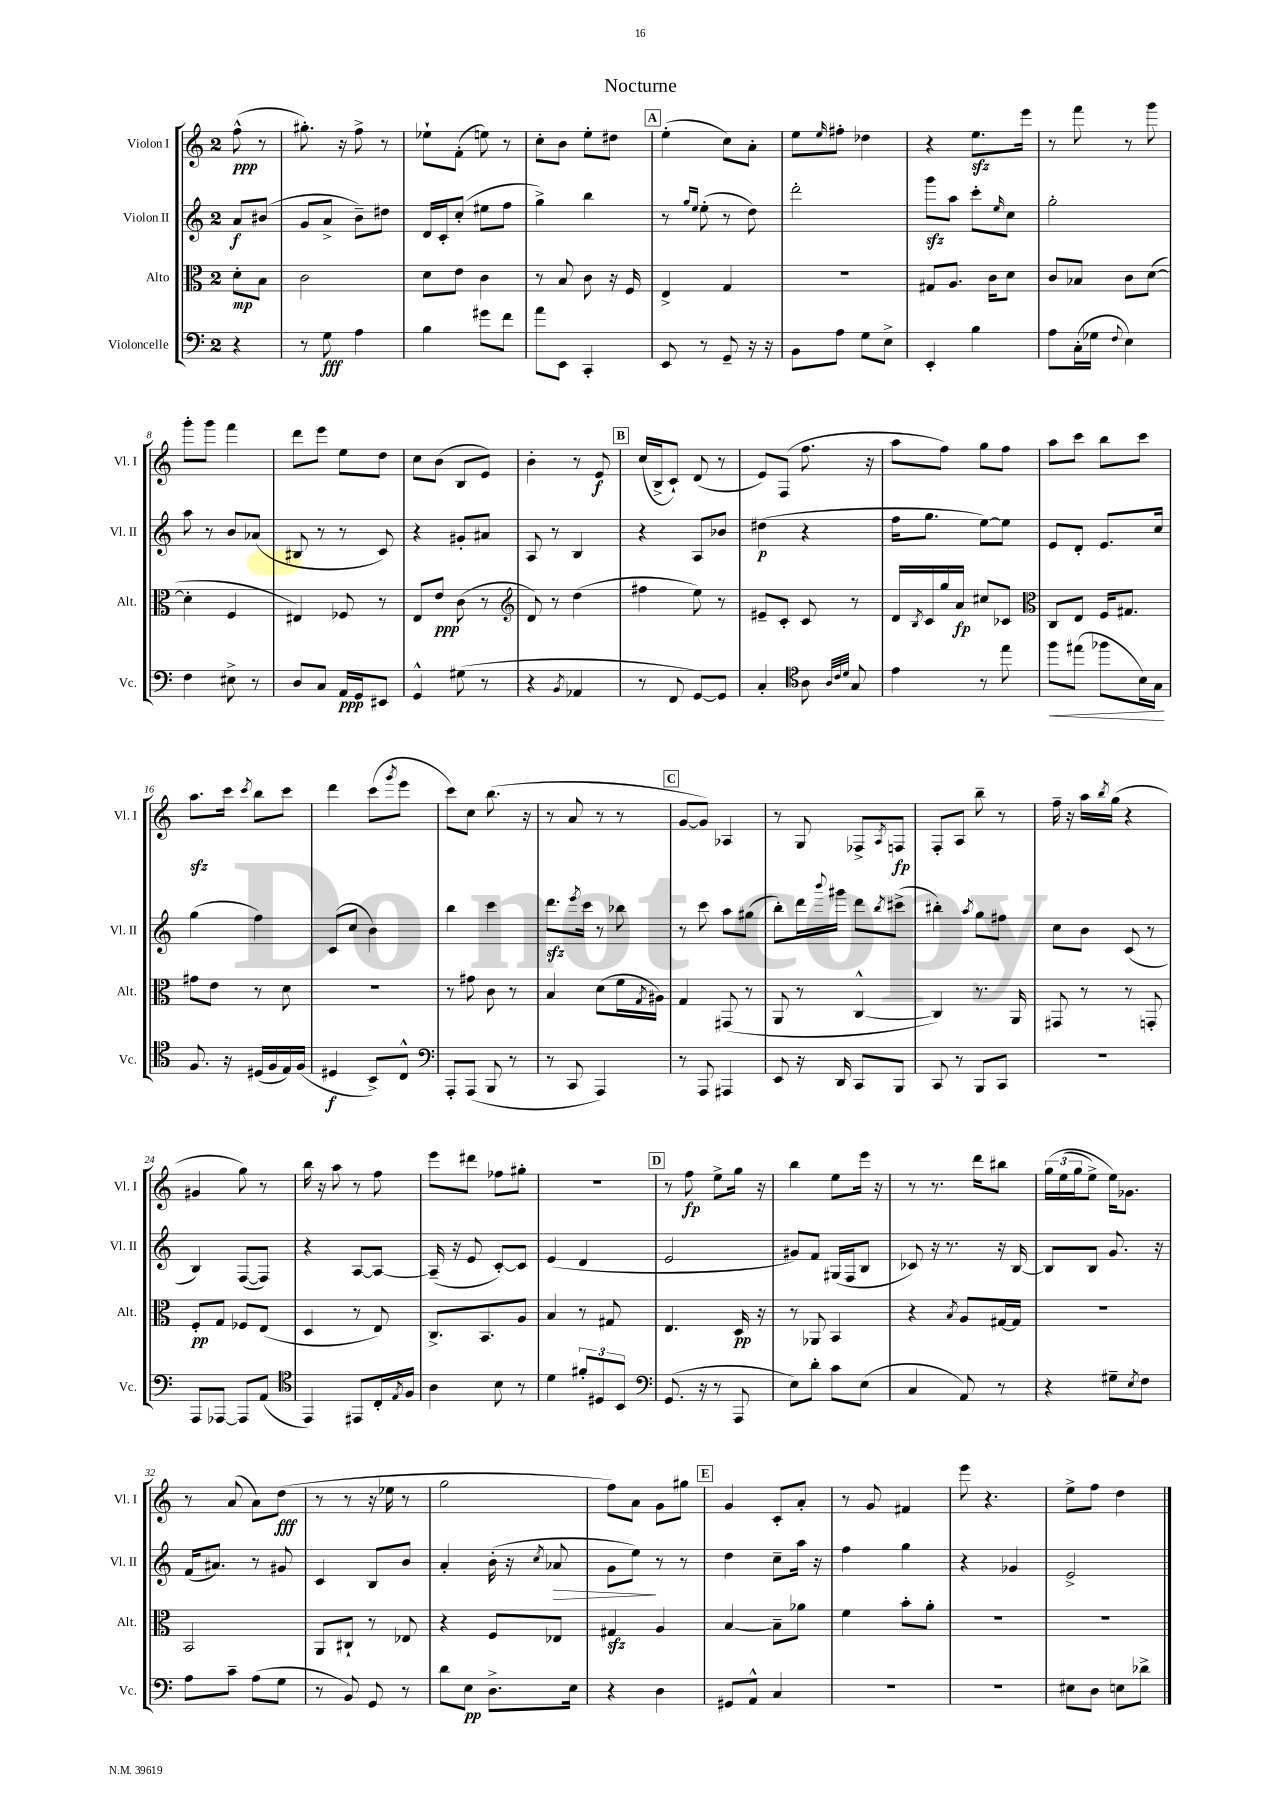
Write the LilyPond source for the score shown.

\header { title = "Nocturne" }
<<
\new StaffGroup <<
\new Staff = "s0" \with { instrumentName = "Violon I" shortInstrumentName = "Vl. I" } {
    \clef treble \key c \major \once \override Staff.TimeSignature.style = #'single-digit \time 2/4 \partial 4
    f''8-^\ppp( r8 |
    gis''8.-.) r16 f''8-> r8 |
    ees''8-! f'8-.( e''8) r8 |
    c''8-. b'8 e''8-. dis''8 |
    \mark \markup { \box "A" } e''4-.( c''8) a'8-. |
    e''8 \grace { e''16 } fis''8-. des''4 |
    r4 e''8.\sfz e'''16 |
    r8 f'''8 r8 g'''8 |
    g'''8-. g'''8 f'''4 |
    d'''8 e'''8 e''8 d''8 |
    c''8 b'8( b8 e'8) |
    b'4-. r8 e'8\f |
    \mark \markup { \box "B" } c''16( b16-> c'8-!) d'8( r8 |
    e'8) f8( f''8. r16 |
    a''8 f''8) g''8 f''8 |
    a''8 c'''8 b''8 c'''8 |
    a''8.\sfz c'''16 \acciaccatura { c'''8 } b''8 c'''8 |
    d'''4 c'''8( \acciaccatura { g'''8 } e'''8 |
    c'''8) c''8 b''8.( r16 |
    r8 a'8 r8 r8 |
    \mark \markup { \box "C" } g'8~ g'8) aes4 |
    r8 g8 fes8-> \acciaccatura { a8 } f8\fp |
    f8-. a8 b''8-- r8 |
    f''16-- r16 a''16 \acciaccatura { b''8 } g''16( r4 |
    gis'4 g''8) r8 |
    b''16 r16 a''8 r8 f''8 |
    e'''8 dis'''8 fes''8 gis''8-. |
    R2 |
    \mark \markup { \box "D" } r8 f''8\fp e''8-> g''16 r16 |
    b''4 e''8 e'''16 r16 |
    r8 r8. d'''16 bis''8 |
    \tuplet 3/2 { g''16\( e''16( g''16 } e''8->) e''16\) ges'8. |
    r8 a'8( a'8) d''8\fff( |
    r8 r8 r16 ees''16 r8 |
    g''2 |
    f''8) a'8 g'8 gis''8 |
    \mark \markup { \box "E" } g'4 c'8-. a'8-. |
    r8 g'8 fis'4 |
    e'''8 r4. |
    e''8-> f''8 d''4 \bar "|." |
}
\new Staff = "s1" \with { instrumentName = "Violon II" shortInstrumentName = "Vl. II" } {
    \clef treble \key c \major \once \override Staff.TimeSignature.style = #'single-digit \time 2/4 \partial 4
    a'8\f bis'8( |
    g'8 a'8-> b'8--) dis''8 |
    d'16 c'16-. c''8-.( eis''8 f''8 |
    g''4->) b''4 |
    \mark \markup { \box "A" } r8 \grace { g''16 e''16 } e''8-.( r8 d''8) |
    d'''2-. |
    g'''8\sfz a''8 c'''8-. \grace { e''16 } c''8 |
    g''2-. |
    a''8 r8 b'8 aes'8( |
    bis8 r8 r8 c'8) |
    r4 gis'8-. ais'8 |
    a8 r8 b4 |
    \mark \markup { \box "B" } r4 a8 bes'8 |
    dis''4\p( r4 |
    f''16 g''8. e''8~) e''8 |
    e'8 d'8-. e'8. c''16 |
    g''4( f''4) |
    c'8( c''8 b'4) |
    b''4 c'''4 |
    d'''8.\sfz \acciaccatura { e'''8 } c'''16 r8 bes''8 |
    \mark \markup { \box "C" } r8 c'''8 a''8 gis''8( |
    b''8-.) d'''16 \appoggiatura { b'''8 } gis'''16 d'''8 \acciaccatura { b''8 } cis'''8->( |
    bis''4-.) \acciaccatura { a''8 } g''8 fis''8 |
    c''8 b'8 c'8( r8 |
    b4) f8~( f8) |
    r4 a8~ a8~ |
    a16--( r16 e'8 c'8~-.) c'8 |
    e'4( d'4 |
    \mark \markup { \box "D" } e'2 |
    gis'8) f'8 gis16( f16 b8 |
    ces'8) r16 r8. r16 b16~ |
    b8 b8 g'8. r16 |
    f'16( ais'8.) r8 gis'8 |
    c'4 b8 b'8 |
    a'4-. b'16-.( r16 \acciaccatura { c''8 } aes'8\> |
    g'8 e''8\!) r8 r8 |
    \mark \markup { \box "E" } d''4 c''8-- a''16 r16 |
    f''4 g''4 |
    r4 ges'4 |
    e'2-> \bar "|." |
}
\new Staff = "s2" \with { instrumentName = "Alto" shortInstrumentName = "Alt." } {
    \clef alto \key c \major \once \override Staff.TimeSignature.style = #'single-digit \time 2/4 \partial 4
    d'8-.\mp b8 |
    c'2 |
    d'8 e'8 c'4 |
    r8 b8 c'8 r16 f16 |
    \mark \markup { \box "A" } e4-> g4 |
    R2 |
    gis8 a8. c'16 d'8 |
    c'8 bes8 c'8 d'8~( |
    d'4-. f4 |
    eis4) fes8 r8 |
    e8 e'8\ppp c'8( r8 |
    \clef treble d'8) r8 d''4( |
    \mark \markup { \box "B" } fis''4 e''8) r8 |
    eis'8-- c'8-. c'8 r8 |
    d'16 \acciaccatura { b8 } c'16 g''16 a'16\fp cis''8 ces'8 |
    \clef alto c8 e8 f16 gis8. |
    gis'8 e'8 r8 d'8 |
    R2 |
    r8 gis'8 c'8 r8 |
    b4 d'8( f'16 \acciaccatura { g8 } ais16) |
    \mark \markup { \box "C" } g4 gis,8( r8 |
    a,8 r8 c4~-^ |
    c4) r8. a,16 |
    gis,8 r8 r8 g,8-. |
    f8-.\pp g8 fes8 e8( |
    d4 r8 e8) |
    c8.-> b,8. a8 |
    b4 r8 gis8 |
    \mark \markup { \box "D" } e4. d16\pp r16 |
    r8 aes,8 b,4 |
    r4 \acciaccatura { b8 } a8 gis16~ gis16 |
    R2 |
    b,2 |
    a,8 cis8-! r8 ees8 |
    r4 f8 ees8 |
    gis4\sfz a4 |
    \mark \markup { \box "E" } b4~ b8-- aes'8 |
    f'4 b'8-. a'8-. |
    R2 |
    r2 \bar "|." |
}
\new Staff = "s3" \with { instrumentName = "Violoncelle" shortInstrumentName = "Vc." } {
    \clef bass \key c \major \once \override Staff.TimeSignature.style = #'single-digit \time 2/4 \partial 4
    r4 |
    r8 g8\fff a4 |
    b4 gis'8 f'8 |
    a'8 e,8 c,4-. |
    \mark \markup { \box "A" } e,8 r8 g,8-- r16 r16 |
    b,8 a8 g8 e8-> |
    e,4-. b4 |
    a8 c16-.( ges16 \appoggiatura { f8 } e4) |
    f4 eis8-> r8 |
    d8 c8 a,16\ppp g,16 eis,8 |
    g,4-^ gis8( r8 |
    r4 \acciaccatura { b,8 } aes,4 |
    \mark \markup { \box "B" } r8 f,8 g,8~) g,8 |
    c4-. \clef tenor a8 \grace { a32 c'32 d'32 } g8 |
    e'4 r8 e''8 |
    f''8\< eis''8( fes''8 b16) g16\! |
    f8. r16 dis16( f16 e16) f16( |
    dis4\f b,8->) c8-^ |
    \clef bass a,,8-. a,,8( b,,8 r8 |
    r8 c,8 a,,4) |
    \mark \markup { \box "C" } r8 a,,8 ais,,4 |
    e,8 r16 d,16 c,8 b,,8 |
    c,8 r8 b,,8 c,8 |
    r2 |
    a,,8 aes,,8~ aes,,8 a,8( |
    \clef tenor e,4) eis,8 c16-. \acciaccatura { e8 } f16 |
    a4 b8 r8 |
    d'4 \tuplet 3/2 { fis'8-. dis8 b,8 } |
    \mark \markup { \box "D" } \clef bass g,8.( r16 r8 a,,8 |
    e8) d'8-. c'8 e8( |
    c4 a,8) r8 |
    r4 gis8-- \acciaccatura { e8 } f8 |
    a8 c'8-- a8( g8 |
    r8 b,8) g,8 r8 |
    d'8 e8\pp d8.-> e16 |
    r4 d4 |
    \mark \markup { \box "E" } gis,8 a,8-^ c4 |
    R2 |
    R2 |
    eis8 d8 e8 des'8-> \bar "|." |
}
>>
>>
